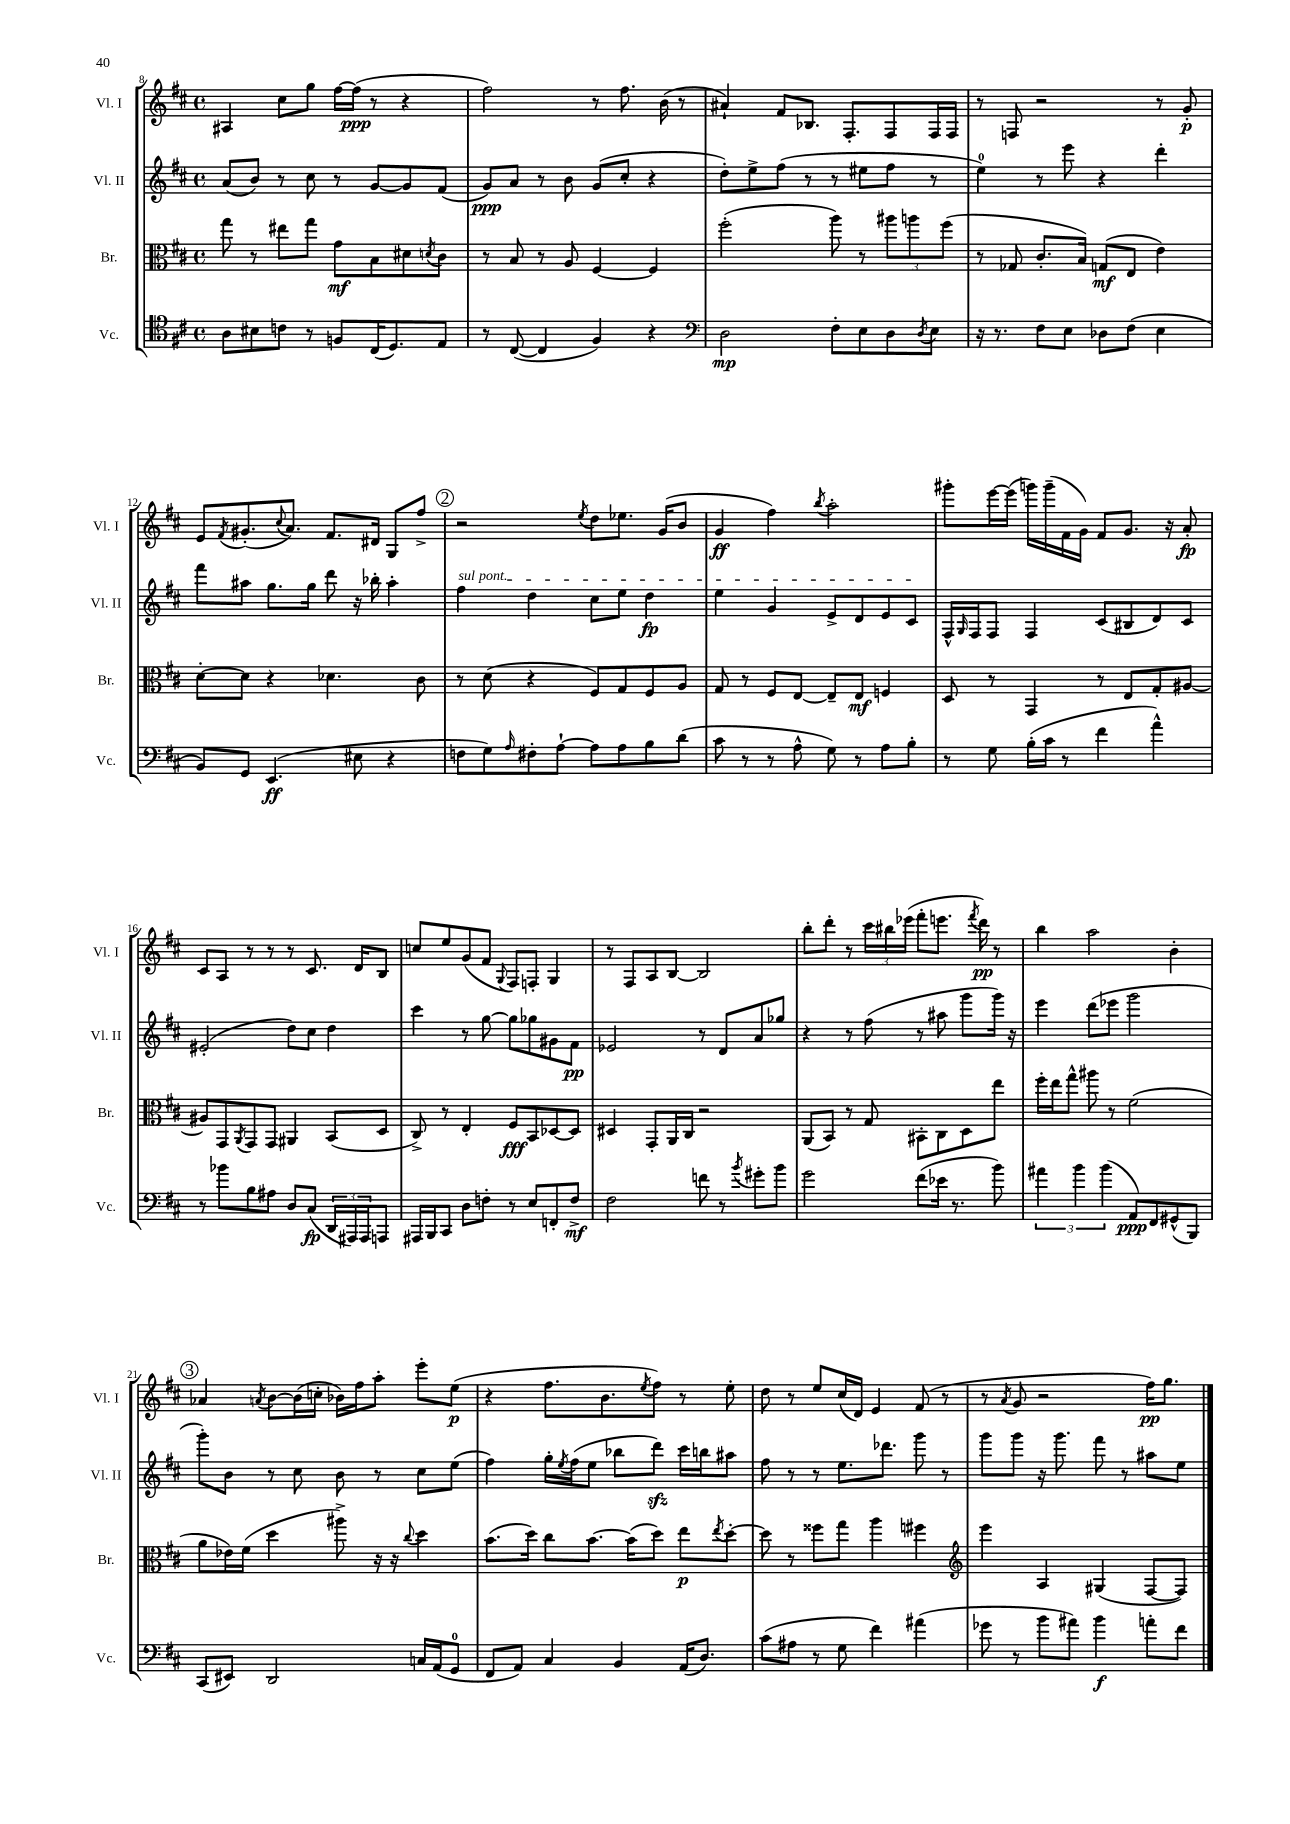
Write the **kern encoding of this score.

**kern	**dynam	**kern	**dynam	**kern	**dynam	**kern	**dynam
*part4	*part4	*part3	*part3	*part2	*part2	*part1	*part1
*staff4	*staff4	*staff3	*staff3	*staff2	*staff2	*staff1	*staff1
*I"Vc.	*	*I"Br.	*	*I"Vl. II	*	*I"Vl. I	*
*I'Vc.	*	*I'Br.	*	*I'Vl. II	*	*I'Vl. I	*
*clefC4	*	*clefC3	*	*clefG2	*	*clefG2	*
*k[f#c#]	*	*k[f#c#]	*	*k[f#c#]	*	*k[f#c#]	*
*M4/4	*	*M4/4	*	*M4/4	*	*M4/4	*
*met(c)	*	*met(c)	*	*met(c)	*	*met(c)	*
=8	=8	=8	=8	=8	=8	=8	=8
8A\L	.	8gg\	.	(8a/L	.	4A#X/	.
8B#X\	.	8r	.	8b/J)	.	.	.
8cn\J	.	8ee#X\L	.	8r	.	8cc#\L	.
8r	.	8gg\J	.	8cc#\	.	8gg\J	.
8Fn/L	.	8g\L	mf	8r	.	[16ff#\LL	.
.	.	.	.	.	.	(16ff#\JJ]	ppp
(16C#/K	.	8B\	.	[8g/L	.	8r	.
8.D/)	.	.	.	.	.	.	.
.	.	8d#X\	.	8g/]	.	4r	.
.	.	8qdn/	.	.	.	.	.
8E/J	.	8c#\J	.	(8f#/J	.	.	.
=9	=9	=9	=9	=9	=9	=9	=9
8r	.	8r	.	8g/L)	ppp	2ff#\)	.
([8C#/	.	8B/	.	8a/J	.	.	.
4C#/]	.	8r	.	8r	.	.	.
.	.	8A/	.	8b\	.	.	.
4F#/)	.	[4F#/	.	(8g/L	.	8r	.
.	.	.	.	8cc#'/J	.	8.ff#\	.
4r	.	4F#/]	.	4r	.	.	.
.	.	.	.	.	.	(16b\	.
.	.	.	.	.	.	8r	.
=10	=10	=10	=10	=10	=10	=10	=10
*clefF4	*	*	*	*	*	*	*
2D\	mp	(2ff#'\	.	8dd'\L)	.	4a#X`/)	.
.	.	.	.	8ee^\	.	.	.
.	.	.	.	(8ff#\J	.	8f#/L	.
.	.	.	.	8r	.	8.B-X/J	.
8F#'\L	.	8aa\)	.	8r	.	.	.
.	.	.	.	.	.	8.F#'/L	.
8E\	.	8r	.	8ee#X\L	.	.	.
8D\	.	12aa#X\L	.	8ff#\J	.	8F#/	.
.	.	12aan\	.	.	.	.	.
8qD/	.	.	.	.	.	.	.
8E\J	.	.	.	8r	.	16F#/L	.
.	.	(12ff#\J	.	.	.	.	.
.	.	.	.	.	.	16F#/JJ	.
=11	=11	=11	=11	=11	=11	=11	=11
16r	.	8r	.	4ee\)	.	8r	.
8.r	.	.	.	.	.	.	.
.	.	8G-X/	.	.	.	8Fn/	.
8F#\L	.	8.c#'/L	.	8r	.	2r	.
8E\J	.	.	.	8eee\	.	.	.
.	.	16B/Jk)	.	.	.	.	.
8D-X\L	.	(8Gn/L	mf	4r	.	.	.
(8F#\J	.	8E/J	.	.	.	.	.
4E\	.	4e\)	.	4ddd'\	.	8r	.
.	.	.	.	.	.	8g'/	p
!!LO:LB:g=z
=12	=12	=12	=12	=12	=12	=12	=12
8BB/L)	.	[8d'\L	.	8fff#\L	.	8e/L	.
.	.	.	.	.	.	8qf#/	.
8GG/J	.	8d\J]	.	8aa#X\J	.	(8.g#X'/	.
(4.EE/	ff	4r	.	8.gg\L	.	.	.
.	.	.	.	.	.	8qqcc#/	.
.	.	.	.	.	.	8.a/J)	.
.	.	.	.	16gg\Jk	.	.	.
.	.	4.d-X\	.	8ddd\	.	8.f#/L	.
8E#X\	.	.	.	16r	.	.	.
.	.	.	.	16bb-X'\	.	16d#X/Jk	.
4r	.	.	.	4aa#'\	.	8G/L	.
.	.	8c#\	.	.	.	8ff#^/J	.
!!LO:REH:place=s1:t=2
=13	=13	=13	=13	=13	=13	=13	=13
!	!	!	!	!LO:TX:a:i:t=sul pont.	!	!	!
8Fn\L	.	8r	.	4ff#\	.	2r	.
8G\)	.	(8d\	.	.	.	.	.
16qqA/	.	.	.	.	.	.	.
8F#X'\	.	4r	.	4dd\	.	.	.
[8A`\J	.	.	.	.	.	.	.
.	.	.	.	.	.	8qee/	.
8A\L]	.	8F#/L)	.	8cc#\L	.	8dd\L	.
8A\	.	8G/	.	8ee\J	.	8.ee-X\J	.
8B\	.	8F#/	.	4dd\	fp	.	.
.	.	.	.	.	.	(16g/KL	.
(8d\J	.	8A/J	.	.	.	8b/J	.
=14	=14	=14	=14	=14	=14	=14	=14
8c#\	.	8G/	.	4ee\	.	4g/	ff
8r	.	8r	.	.	.	.	.
8r	.	8F#/L	.	4g/	.	4ff#\)	.
8A^^\	.	[8E/J	.	.	.	.	.
.	.	.	.	.	.	8qbb/	.
8G\)	.	8E~/L]	.	8e^/L	.	2aa'\	.
8r	.	8E/J	mf	8d/	.	.	.
8A\L	.	4Fn/	.	8e/	.	.	.
8B'\J	.	.	.	8c#/J	.	.	.
=15	=15	=15	=15	=15	=15	=15	=15
8r	.	8D/	.	16F#^^/LL	.	8ggg#X'\L	.
.	.	.	.	16qqG/	.	.	.
.	.	.	.	16F#/J	.	.	.
8G\	.	8r	.	8F#/J	.	[16eee\L	.
.	.	.	.	.	.	(16eee\JJ]	.
(16B'\LL	.	4GG/	.	4F#/	.	16gggn\LL)	.
16c#\JJ	.	.	.	.	.	(16ggg~\	.
8r	.	.	.	.	.	16f#\	.
.	.	.	.	.	.	16g\JJ)	.
4f#\	.	8r	.	(8c#/L	.	8f#/L	.
.	.	8E/L	.	8B#X/	.	8.g/J	.
4a^^\)	.	8G'/	.	8d/)	.	.	.
.	.	.	.	.	.	16r	.
.	.	[8A#X/J	.	8c#/J	.	8a'/	fp
!!LO:LB:g=z
=16	=16	=16	=16	=16	=16	=16	=16
8r	.	8A#X/L]	.	(2e#X'/	.	8c#/L	.
8b-X\L	.	8GG/	.	.	.	8A/J	.
.	.	8qAA/	.	.	.	.	.
8B\	.	8GG/	.	.	.	8r	.
8A#X\J	.	8GG/J	.	.	.	8r	.
8D/L	.	4AA#X/	.	8dd\L)	.	8r	.
(8C#/J	fp	.	.	8cc#\J	.	8.c#/	.
24DD/LL	.	(8BB/L	.	4dd\	.	.	.
24AAA#X/)	.	.	.	.	.	.	.
.	.	.	.	.	.	16d/KL	.
24AAA#/J	.	.	.	.	.	.	.
8AAAn/J	.	8D/J	.	.	.	8B/J	.
=17	=17	=17	=17	=17	=17	=17	=17
16AAA#X/LL	.	8C#^/)	.	4ccc#\	.	8ccn/L	.
16BBB/J	.	.	.	.	.	.	.
8CC#/J	.	8r	.	.	.	8ee/	.
8D\L	.	4E'/	.	8r	.	(8g/	.
8Fn'\J	.	.	.	[8gg\	.	8f#/J	.
.	.	.	.	.	.	8qqG/	.
8r	.	8F#/L	fff	8gg\L]	.	8F#/L)	.
8E/L	.	8BB/	.	8gg-X\	.	8Fn'/J	.
8FFn'/	.	[8D-X/	.	8g#X\	.	4G/	.
8F^/J	mf	8D-/J]	.	8f#\J	pp	.	.
=18	=18	=18	=18	=18	=18	=18	=18
2F#\	.	4D#X/	.	2e-X/	.	8r	.
.	.	.	.	.	.	8F#/L	.
.	.	8GG'/L	.	.	.	8A/	.
.	.	16AA/L	.	.	.	[8B/J	.
.	.	16C#/JJ	.	.	.	.	.
8fn\	.	2r	.	8r	.	2B/]	.
8r	.	.	.	8d/L	.	.	.
8qb/	.	.	.	.	.	.	.
8g#X'\L	.	.	.	8a/	.	.	.
8b\J	.	.	.	8gg-X/J	.	.	.
=19	=19	=19	=19	=19	=19	=19	=19
2g\	.	(8AA/L	.	4r	.	8bb'\L	.
.	.	8BB/J)	.	.	.	8ddd'\J	.
.	.	8r	.	8r	.	8r	.
.	.	8G/	.	(8ff#\	.	24ccc#\LL	.
.	.	.	.	.	.	24bb#X\	.
.	.	.	.	.	.	(24eee-X\JJ	.
(8f#\L	.	8BB#X'\L	.	8r	.	8fff#'\L	.
16e-X\Jk	.	8C#\	.	8aa#X\	.	8.eeen\J	.
8.r	.	.	.	.	.	.	.
.	.	8D\	.	8ggg\L	.	.	.
.	.	.	.	.	.	8qfff#/	.
.	.	.	.	.	.	16ddd\)	pp
8b\)	.	8ee\J	.	16ggg\Jk)	.	8r	.
.	.	.	.	16r	.	.	.
=20	=20	=20	=20	=20	=20	=20	=20
6a#X\	.	16ff#'\LL	.	4eee\	.	4bb\	.
.	.	16ee\J	.	.	.	.	.
.	.	8gg^^\J	.	.	.	.	.
6b\	.	.	.	.	.	.	.
.	.	8aa#X\	.	(8ddd\L	.	2aa\	.
(6b\	.	.	.	.	.	.	.
.	.	8r	.	8eee-X\J	.	.	.
8AA/L)	ppp	(2f#\	.	2ggg\	.	.	.
8FF#/	.	.	.	.	.	.	.
(8GG#X^^/	.	.	.	.	.	4b'\	.
8BBB/J)	.	.	.	.	.	.	.
!!LO:LB:g=z
!!LO:REH:place=s1:t=3
=21	=21	=21	=21	=21	=21	=21	=21
(8CC#/L	.	8a\L	.	8ggg'\L)	.	4a-X/	.
8EE#X/J)	.	16e-X\L)	.	8b\J	.	.	.
.	.	(16f#\JJ	.	.	.	.	.
.	.	.	.	.	.	8qan/	.
2DD/	.	4dd\	.	8r	.	[8b\L	.
.	.	.	.	8cc#\	.	(16b\L]	.
.	.	.	.	.	.	16ccn'\JJ	.
.	.	8aa#X^\)	.	8b\	.	16b-X\LL)	.
.	.	.	.	.	.	16ff#\J	.
.	.	16r	.	8r	.	8aa'\J	.
.	.	16r	.	.	.	.	.
.	.	8qqcc#/	.	.	.	.	.
16Cn/LL	.	4dd\	.	8cc#\L	.	8eee'\L	.
(16AA/J	.	.	.	.	.	.	.
8GG/J	.	.	.	(8ee\J	.	(8ee\J	p
=22	=22	=22	=22	=22	=22	=22	=22
8FF#/L	.	(8.b\L	.	4ff#\)	.	4r	.
8AA/J)	.	.	.	.	.	.	.
.	.	16dd\Jk)	.	.	.	.	.
4C#/	.	8cc#\L	.	16gg'\LL	.	8.ff#\L	.
.	.	.	.	8qee/	.	.	.
.	.	.	.	(16ff#\J	.	.	.
.	.	[8.b\J	.	8ee\J	.	.	.
.	.	.	.	.	.	8.b\	.
4BB/	.	.	.	8bb-X\L	.	.	.
.	.	(16b\KL]	.	.	.	.	.
.	.	.	.	.	.	8qee/	.
.	.	8dd\J)	.	8dddzz\J)	.	8ff#\J)	.
(16AA/KL	.	8ee\L	p	16ccc#\LL	.	8r	.
8.D/J)	.	.	.	16bbn\J	.	.	.
.	.	8qee/	.	.	.	.	.
.	.	[8dd'\J	.	8aa#X\J	.	8ee'\	.
=23	=23	=23	=23	=23	=23	=23	=23
(8c#\L	.	8dd\]	.	8ff#\	.	8dd\	.
8A#X\J	.	8r	.	8r	.	8r	.
8r	.	8ff##X\L	.	8r	.	8ee/L	.
8G\	.	8gg\J	.	8.ee\L	.	(16cc#/L	.
.	.	.	.	.	.	16d/JJ)	.
4f#\)	.	4aa\	.	.	.	4e/	.
.	.	.	.	8.ddd-X\J	.	.	.
(4a#X\	.	4ff#X\	.	8ggg\	.	(8f#/	.
.	.	.	.	8r	.	8r	.
=24	=24	=24	=24	=24	=24	=24	=24
*	*	*clefG2	*	*	*	*	*
8g-X\	.	4eee\	.	8ggg\L	.	8r	.
.	.	.	.	.	.	8qa/	.
8r	.	.	.	8ggg\J	.	8g/	.
8b\L	.	4A/	.	16r	.	2r	.
.	.	.	.	8.ggg\	.	.	.
8a#X\J)	.	.	.	.	.	.	.
4b\	f	(4G#X/	.	8fff#\	.	.	.
.	.	.	.	8r	.	.	.
8an'\L	.	[8F#/L	.	8aa#X\L	.	16ff#\KL)	pp
.	.	.	.	.	.	8.gg\J	.
8f#\J	.	8F#/J])	.	8ee\J	.	.	.
==	==	==	==	==	==	==	==
*-	*-	*-	*-	*-	*-	*-	*-
